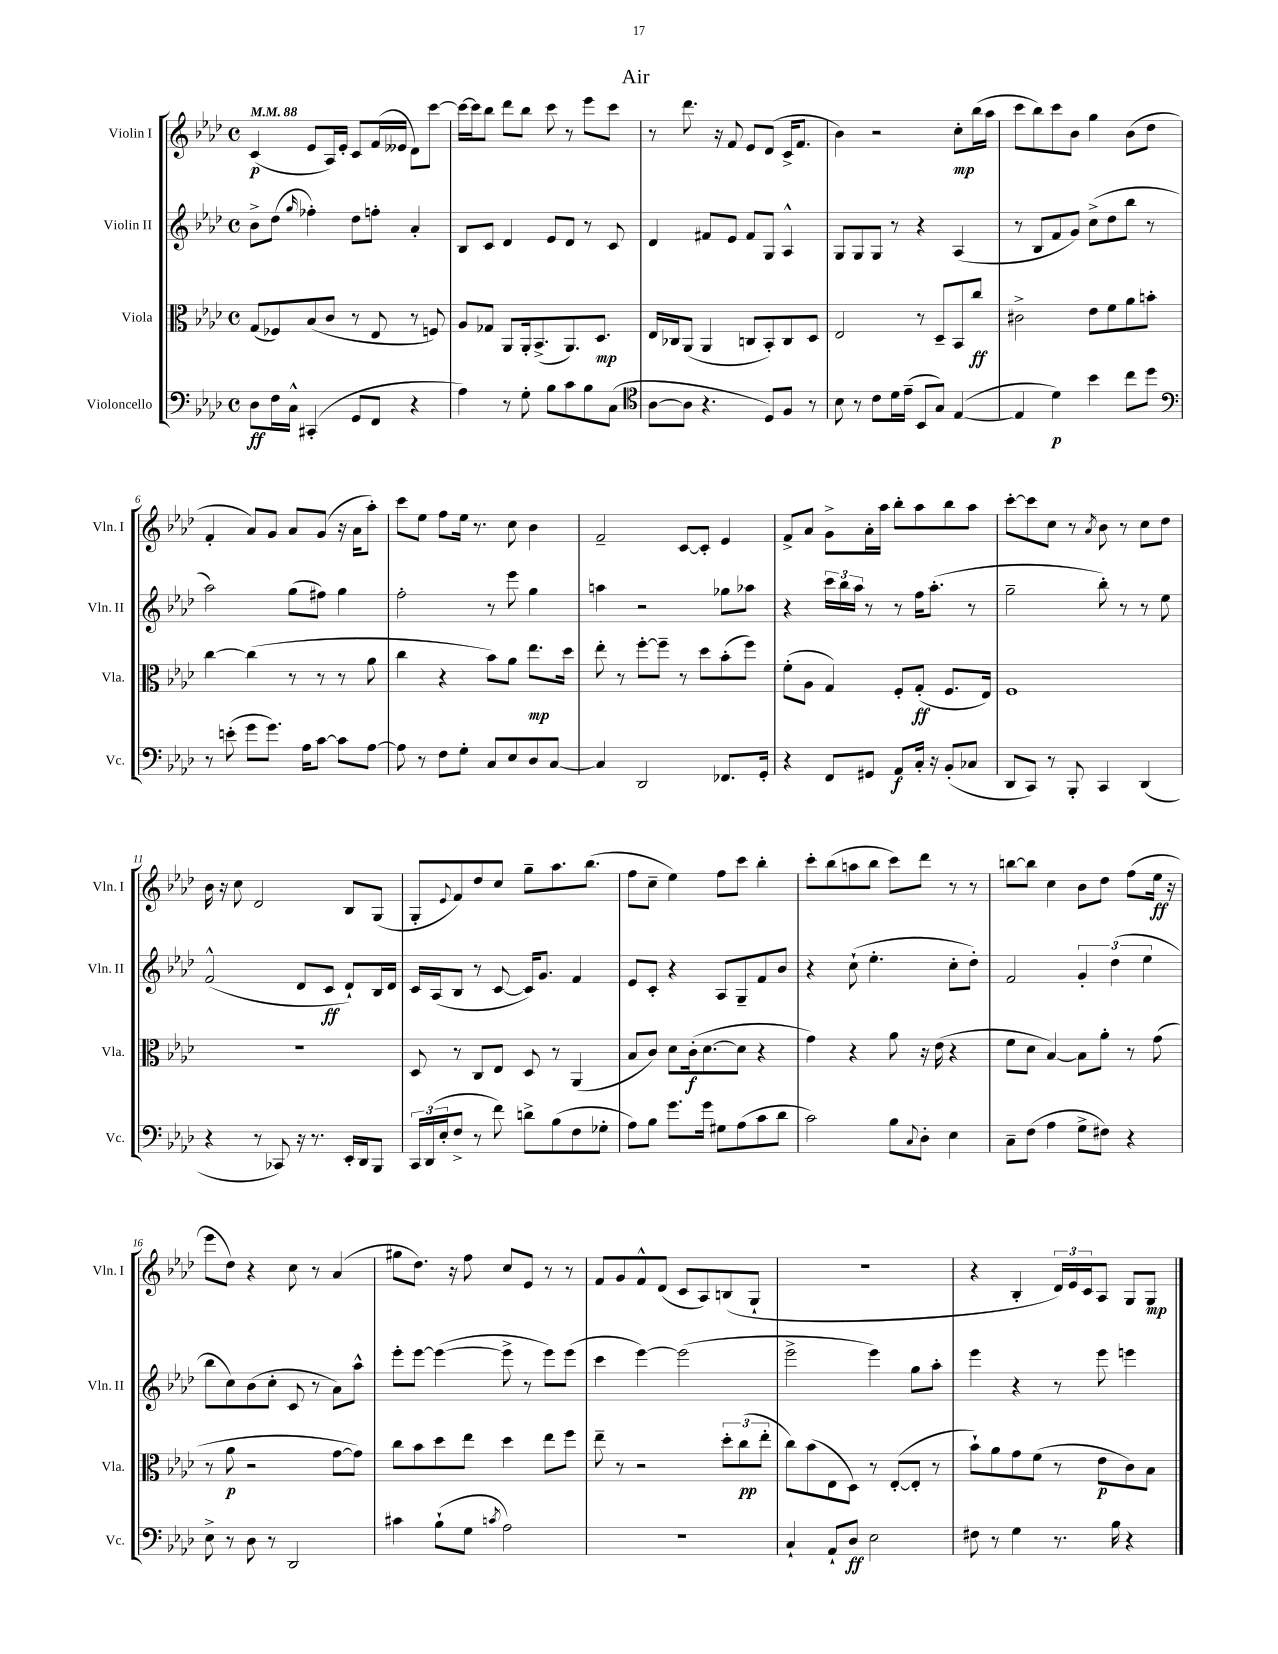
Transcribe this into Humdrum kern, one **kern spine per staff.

**kern	**kern	**kern	**kern
*staff4	*staff3	*staff2	*staff1
*clefF4	*clefC3	*clefG2	*clefG2
*k[b-e-a-d-]	*k[b-e-a-d-]	*k[b-e-a-d-]	*k[b-e-a-d-]
*M4/4	*M4/4	*M4/4	*M4/4
*met(c)	*met(c)	*met(c)	*met(c)
*MM88	*MM88	*MM88	*MM88
8D-\L	(8G/L	8b-^\L	(4c/
16F\L	8F-/)	(8dd-\J	.
16C^^\JJ	.	.	.
.	.	16qqgg/	.
(4CC#'/	(8B-/	4ff-'\)	8e-/L
.	8c/J	.	16A-/L)
.	.	.	16e-'/JJ
8GG/L	8r	8dd-\L	8c/L
8FF/J	8E-/	8ff'\J	(16f/L
.	.	.	16e--/JJ
4r	8r	4a-'/	8d-\L)
.	8F/)	.	[8ccc\J
=	=	=	=
4A-\)	8A-/L	8B-/L	16ccc\_LL
.	.	.	16ccc\]J
.	8G-/J	8c/J	8bb-\J
8r	8AA-/L	4d-/	8ddd-\L
8G'\	16AA-'/k	.	8bb-\J
.	(8.BB-^/	.	.
8B-\L	.	8e-/L	8ccc\
8c\	8.AA-/)	8d-/J	8r
8B-\	.	8r	8eee-\L
.	8.D-/J	.	.
(8C\J	.	8c/	8ccc\J
=	=	=	=
*clefC4	*	*	*
[8A-\L	16E-/LL	4d-/	8r
.	16C-/J	.	.
8A-\]J	(8AA-/J	.	8.ddd-\
4.r	4AA-/	8f#/L	.
.	.	.	16r
.	.	8e-/J	8f/
.	8C/L	8f#/L	8e-/L
8D-/L)	8BB-'/)	8G/J	(8d-/J
8F/J	8C/	4A-^^/	16c^/LK
.	.	.	8.f/J
8r	8D-/J	.	.
=	=	=	=
8B-\	2E-/	8G/L	4b-\)
8r	.	8G/	.
8c\L	.	8G/J	2r
16d-\L	.	8r	.
(16e-~\JJ	.	.	.
8BB-/L	8r	4r	.
8G/J)	8D-~/L	.	.
([4E-/	8BB-/	(4A-/	8cc'\L
.	8cc/J	.	(16bb-\L
.	.	.	16aa-\JJ
=	=	=	=
4E-/]	2c#^\	8r	8ccc\L
.	.	8B-/L	8bb-\)
4d-\)	.	8f/	8ccc\
.	.	8g/J)	8b-\J
4b-\	8e-\L	(8cc^\L	4gg\
.	8f\	8dd-\	.
8cc\L	8a-\	8bb-\J	(8b-\L
8dd-\J	8b'\J	8r	8dd-\J
=	=	=	=
*clefF4	*	*	*
8r	[4cc\	2aa-\)	4f'/
(8e'\	.	.	.
8g\L	(4cc\]	.	8a-/L)
8.g\J)	.	.	8g/J
.	8r	(8gg\L	8a-/L
16A-\LK	.	.	.
[8c\J	8r	8ff#\J)	(8g/J
8c\]L	8r	4gg\	16r
.	.	.	16a-\LK
[8A-\J	8a-\	.	8aa-'\J)
=	=	=	=
8A-\]	4cc\	2ff'\	8ccc\L
8r	.	.	8ee-\J
8F\L	4r	.	8ff\L
8G'\J	.	.	16ee-\Jk
.	.	.	8.r
8C/L	8b-\L)	8r	.
8E-/	8a-\J	8eee-\	8cc\
8D-/	8.ee-\L	4gg\	4b-\
[8C/J	.	.	.
.	16dd-\Jk	.	.
=	=	=	=
4C/]	8ee-'\	4aa\	2f~/
.	8r	.	.
2DD-/	[8ff'\L	2r	.
.	8ff~\]J	.	.
.	8r	.	[8c/L
.	8dd-\L	.	8c'/]J
8.FF-/L	(8b-'\	8gg-\L	4e-/
.	8ff\J)	8aa-\J	.
16GG'/Jk	.	.	.
=	=	=	=
4r	(8f'\L	4r	8f^/L
.	8A-\J	.	8a-/J
8FF/L	4G/)	24ccc\LL	8g^\L
.	.	24bb-\	.
.	.	24aa-\JJ	.
8GG#/J	.	8r	16a-'\L
.	.	.	16aa-\JJ
8AA-/L	8F'/L	8r	8bb-'\L
16C'/Jk	(8G'/J	16ff\LK	8aa-\
16r	.	(8.aa-'\J	.
(8BB-'/L	8.F/L	.	8bb-\
8C-/J	.	8r	8aa-\J
.	16E-/Jk)	.	.
=	=	=	=
8DD-/L	1F	2gg~\	[8ccc'\L
8CC/J)	.	.	8ccc\]
8r	.	.	8cc\J
8BBB-'/	.	.	8r
.	.	.	8qa-/
4CC/	.	8bb-'\)	8b-\
.	.	8r	8r
(4DD-/	.	8r	8cc\L
.	.	8ee-\	8dd-\J
=	=	=	=
4r	1r	(2f^^/	16b-\
.	.	.	16r
.	.	.	8cc\
8r	.	.	2d-/
8CC-/)	.	.	.
16r	.	8d-/L	.
8.r	.	.	.
.	.	8c/J	.
16EE-'/LL	.	8d-`/L)	8B-/L
16DD-/J	.	.	.
8BBB-/J	.	16B-/L	(8G/J
.	.	16d-/JJ	.
=	=	=	=
24CC/LL	8D-/	16c/LL	8G'/L
(24DD-/	.	.	.
.	.	(16A-/J	.
24E-'/J	.	.	.
.	.	.	8qqe-/
8F^/J	8r	8B-/J	8f/)
8r	8C/L	8r	8dd-/
8f\)	8E-/J	[8c/	8cc/J
8d^\L	8D-/	16c/]LK)	8gg~\L
.	.	8.g/J	.
(8B-\	8r	.	8.aa-\
8F\	(4AA-/	4f/	.
.	.	.	(8.bb-\J
8G-'\J	.	.	.
=	=	=	=
8A-\L)	8B-/L	8e-/L	8ff\L
8B-\J	8c/J)	8c'/J	8cc~\J
8.g\L	8d-\L	4r	4ee-\)
.	(16c'\k	.	.
16g\Jk	[8.d-\	.	.
8G#\L	.	8A-/L	8ff\L
(8A-\	8d-\]J	8G~/	8ccc\J
8c\	4r	8f/	4bb-'\
8d-\J	.	8b-/J	.
=	=	=	=
2c\)	4g\)	4r	8ccc'\L
.	.	.	(8bb-\
.	4r	(8cc`\	8aa\
.	.	4.ee-'\	8bb-\J
8B-\L	8a-\	.	8ccc\L)
8qqC/	.	.	.
8D-'\J	16r	.	8ddd-\J
.	(16e-\	.	.
4E-\	4r	8cc'\L	8r
.	.	8dd-'\J)	8r
=	=	=	=
8C~\L	8f\L	2f/	[8bb\L
(8F\J	8d-\J	.	8bb\]J
4A-\	[4B-/)	.	4cc\
8G^\L	8B-\]L	6g'/	8b-\L
8F#\J)	8a-'\J	.	8dd-\J
.	.	(6dd-\	.
4r	8r	.	(8ff\L
.	.	6ee-\	.
.	(8g\	.	16ee-\Jk
.	.	.	16r
=	=	=	=
8E-^\	8r	8bb-\L	8eee-\L
8r	8a-\	8cc\)	8dd-\J)
8D-\	2r	(8b-\	4r
8r	.	8cc'\J	.
2DD-/	.	8c/	8cc\
.	.	8r	8r
.	[8g\L	8a-\L)	(4a-/
.	8g\]J)	8aa-^^\J	.
=	=	=	=
4c#\	8cc\L	8eee-'\L	8gg#\L
.	8b-\	[8eee-\J	8.dd-\J)
(8B-`\L	8dd-\	(4eee-\_	.
.	.	.	16r
8G\J	8ee-\J	.	8ff\
8qc/	.	.	.
2A-\)	4dd-\	8eee-^\]	8cc/L
.	.	8r	8e-/J
.	8ee-\L	8eee-\L)	8r
.	8ff\J	(8eee-\J	8r
=	=	=	=
1r	8ee-~\	4ccc\	8f/L
.	8r	.	8g/
.	2r	[4eee-\)	8f^^/
.	.	.	(8d-/J
.	.	(2eee-\]	8c/L
.	.	.	8A-/)
.	12dd-'\L	.	(8B/
.	(12cc\	.	.
.	.	.	8G`/J
.	12ee-'\J	.	.
=	=	=	=
4C`/	8cc\L)	2eee-^\	1r
.	(8b-\	.	.
8AA-`/L	8E-\	.	.
8D-/J	8D-\J)	.	.
2E-\	8r	4eee-\)	.
.	([8E-'/L	.	.
.	8E-'/]J	8gg\L	.
.	8r	8aa-'\J	.
=	=	=	=
8F#\	8b-`\L)	4eee-\	4r
8r	8a-\	.	.
4G\	8g\	4r	4B-'/
.	(8f\J	.	.
8.r	8r	8r	24d-/LL)
.	.	.	24e-/
.	.	.	24c/J
.	8e-\L	8eee-\	8A-/J
16B-\	.	.	.
4r	8c\)	4eee\	8G/L
.	8B-\J	.	8G/J
==	==	==	==
*-	*-	*-	*-
